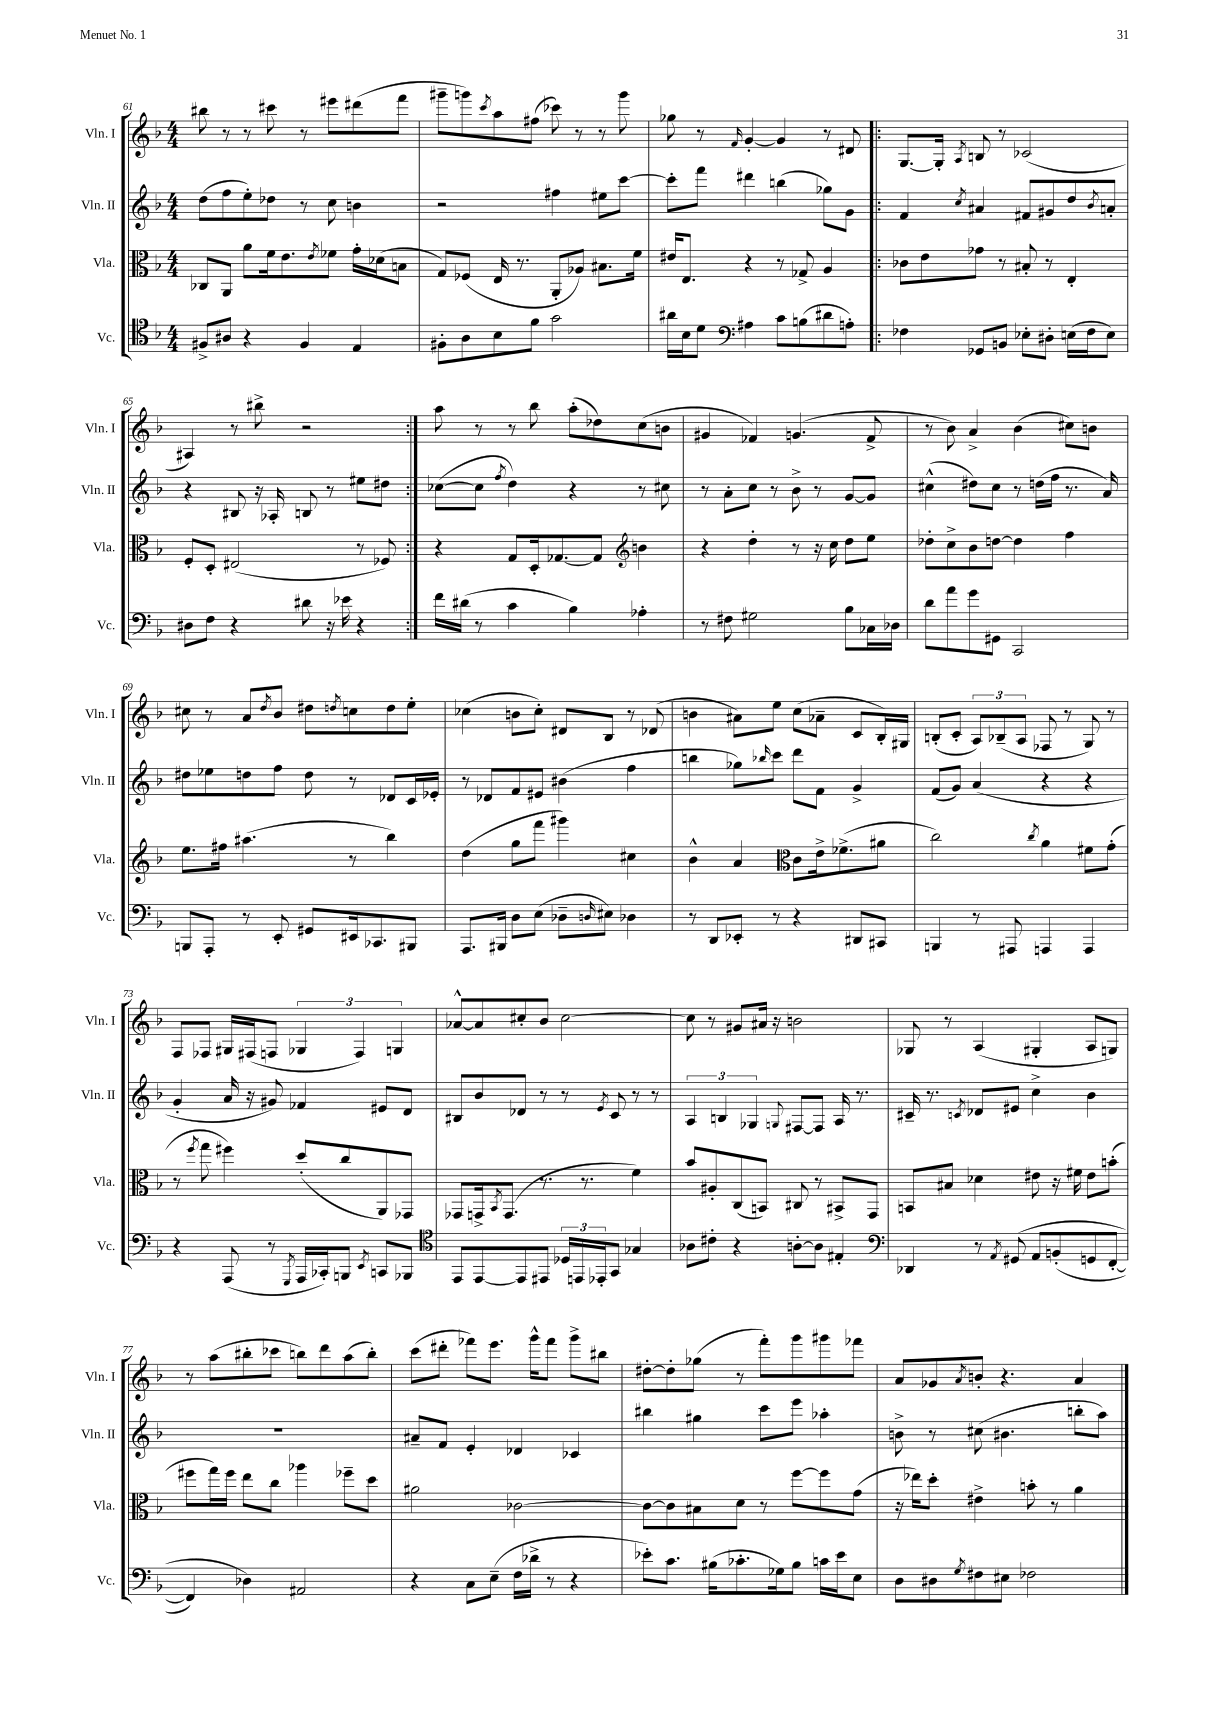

**kern	**kern	**kern	**kern
*staff4	*staff3	*staff2	*staff1
*clefC4	*clefC3	*clefG2	*clefG2
*k[b-]	*k[b-]	*k[b-]	*k[b-]
*M4/4	*M4/4	*M4/4	*M4/4
8F#^	8C-	(8dd	8bb#
8A#	8AA	8ff	8r
4r	8a	8ee')	8r
.	16f	8dd-	8ccc#
.	8.e	.	.
4F#	.	8r	8r
.	8qe	.	.
.	8f-	8cc	8eee#
4E	16g'	4b	(8ddd#
.	(16d-	.	.
.	8B	.	8fff
=	=	=	=
8F#'	8G)	2r	8ggg#~
8A	(8F-	.	8ggg)
.	.	.	8qccc
8B-	16E	.	8aa
.	8.r	.	.
8f	.	.	(8ff#
2g	8AA'	4ff#	8ccc-)
.	8A-)	.	8r
.	8.B#	8ee#	8r
.	.	[8ccc	8ggg
.	16f	.	.
=	=	=	=
16a#	16e#	8ccc']	8gg-
16B-	8.E	.	.
8d	.	8fff	8r
*clefF4	*	*	*
.	.	.	16qqf
4A#	4r	4ddd#	[4g'
8c	8r	(4bb	4g]
(8B	8G-^	.	.
8d#	4A	8gg-)	8r
8A')	.	8g	8d#
=!|:	=!|:	=!|:	=!|:
4F-	8c-	4f	[8.G
.	8e	.	.
.	.	.	16G']
.	.	8qcc	8qA
8GG-	8g-	4a#	8B
8BB	8r	.	8r
8E-'	8B#'	8f#	(2c-
8D#'	8r	8g#	.
(16E	4E'	8dd	.
16F-	.	.	.
.	.	8qb-	.
8E)	.	8a'	.
=	=	=	=
8D#	8F'	4r	4A#)
8F	8D'	.	.
4r	(2E#	8B#	8r
.	.	16r	8bb#^
.	.	16A-'	.
8d#	.	8B	2r
16r	.	8r	.
16e-	.	.	.
4r	8r	8ee#	.
.	8F-)	8dd#	.
=:|!	=:|!	=:|!	=:|!
16f	4r	([8cc-	8aa
(16d#	.	.	.
8r	.	8cc-]	8r
.	.	8qff	.
4c	8G	4dd)	8r
.	16D'	.	8bb-
.	[8.G-	.	.
4B-)	.	4r	(8aa'
.	8G-]	.	8dd-)
*	*clefG2	*	*
4A-'	4b	8r	(8cc
.	.	8cc#	8b
=	=	=	=
8r	4r	8r	4g#
8F#	.	8a'	.
2G#	4dd'	8cc	4f-)
.	.	8r	.
.	8r	8b-^	(4.g
.	16r	8r	.
.	16cc	.	.
8B-	8dd	[8g	.
16C-	8ee	8g]	8f-^
16D-	.	.	.
=	=	=	=
8d	8dd-'	(4cc#^^	8r
8a	8cc^	.	8b-)
8g	8b-	8dd#)	4a^
8GG#	[8dd	8cc#	.
2CC	4dd]	8r	(4b-
.	.	(16dd	.
.	.	16ff	.
.	4ff	8.r	8cc#)
.	.	.	8b
.	.	16a)	.
=	=	=	=
8BBB	8.ee	8dd#	8cc#
8AAA'	.	8ee-	8r
.	16ff#	.	.
8r	(4.aa#	8dd	8a
.	.	.	8qdd
8EE'	.	8ff	8b-
8GG#	.	8dd	8dd#
.	.	.	8qdd
16EE#	8r	8r	8cc
8.CC-	.	.	.
.	4bb-)	8d-	8dd
8BBB#	.	16c	8ee'
.	.	16e-'	.
=	=	=	=
8.AAA	(4dd	8r	(4cc-
.	.	8d-	.
16BBB#	.	.	.
8D	8gg	8f	8b
(8E	8fff	8e#	8cc-')
8D-~	4ggg#)	(4b#	8d#
16qqD	.	.	.
8E#)	.	.	8B-
4D-	4cc#	4ff	8r
.	.	.	(8d-
=	=	=	=
8r	4b-^^	4bb	4b
8DD	.	.	.
8EE-'	4a	8gg-)	8a#)
.	.	16qqbb-	.
8r	.	8ccc	8ee
*	*clefC3	*	*
4r	8c	8ddd	(8cc
.	16e^	8f	8a-~
.	(8.f-^	.	.
8DD#	.	4g^	8c
8CC#	8a#	.	16B-')
.	.	.	16G#
=	=	=	=
4BBB	2cc)	(8f	(8B'
.	.	8g)	8c'
8r	.	(4a	12A)
.	.	.	(12B-~
8AAA#	.	.	.
.	.	.	12A
.	8qcc	.	.
4AAA	4a	4r	8F-
.	.	.	8r
4AAA	8f#	4r	8G)
.	(8g'	.	8r
=	=	=	=
4r	8r	4g'	8F
.	8qff	.	.
.	8gg	.	8F-
(8AAA	4ff#)	16a	16G#
.	.	16r	(16F#
8r	.	8g#)	8F
8qGGG	.	.	.
16AAA	(8dd'	4f-	6G-
16CC-')	.	.	.
8BBB	8cc	.	.
.	.	.	6F)
8qEE	.	.	.
8CC	8AA)	8e#	.
.	.	.	6G
8BBB-	8GG-	8d	.
=	=	=	=
*clefC4	*	*	*
8EE	8GG-	8B#	[8a-^^
[8EE	16GG^	8b-	8a-]
.	8qBB-	.	.
.	(8.GG	.	.
8EE]	.	8d-	8cc#'
8EE#	8.r	8r	8b-
24D-	.	8r	[2cc#
24EE	.	.	.
.	8.r	.	.
24EE-'	.	.	.
.	.	8qe	.
8GG	.	8c	.
4G-	4f)	8r	.
.	.	8r	.
=	=	=	=
8A-	8b-	6A	8cc#]
8c#'	8A#'	.	8r
.	.	6B	.
4r	(8C	.	8g#
.	.	6G-	.
.	8BB)	.	16a#
.	.	.	16r
.	.	8qqG	.
[8A'	8C#	[8F#	2b
8A]	8r	8F#]	.
4E#'	8BB#^	16A	.
.	.	8.r	.
.	8GG	.	.
=	=	=	=
*clefF4	*	*	*
4DD-	8BB	16c#~	8G-
.	.	8.r	.
.	8B#	.	8r
.	.	8qc	.
8r	4d-	8d-	(4A
8qAA	.	.	.
&(8GG#	.	8e#	.
8AA	8e#	4cc^	4G#'
(8BB'	16r	.	.
.	16f#	.	.
8GG	8e#	4b-	8A
[8FF'	(8b'	.	8G)
=	=	=	=
4FF])	8ff#	1r	8r
.	16gg)	.	(8aa
.	16ff#	.	.
4D-&)	8ee	.	8bb#'
.	8cc	.	8ccc-
2AA#	4aa-	.	8bb)
.	.	.	8ddd
.	8ff-~	.	(8aa
.	8dd	.	8bb')
=	=	=	=
4r	2a#	8a#~	(8ccc
.	.	8f	8ddd#'
8C	.	4e'	8fff-)
(8E~	.	.	8.eee
16F	[2c-	4d-	.
16d-^	.	.	16ggg^^
8r	.	.	8fff-
4r	.	4c-	8ggg^
.	.	.	8bb#
=	=	=	=
8e-')	8c-_	4bb#	[8dd#'
8.c	8c-]	.	8dd#']
.	8B#	4gg#	(8gg-
(16B#	.	.	.
8.c-'	8d	.	8r
.	8r	8ccc	8fff')
16G-)	.	.	.
8B#	[8ff	8eee	8ggg
16c	8ff]	4aa-'	8ggg#
16e-	.	.	.
8E	(8g	.	8fff-
=	=	=	=
8D	16r	8b^	8a
.	16ee-)	.	.
8D#	8dd'	8r	8g-
8qG	.	.	8qa
8F#	4e#^	(8cc#	8b'
8E#	.	4.b#	4.r
2F-	8b'	.	.
.	8r	.	.
.	4a	8bb'	4a
.	.	8aa)	.
==	==	==	==
*-	*-	*-	*-
